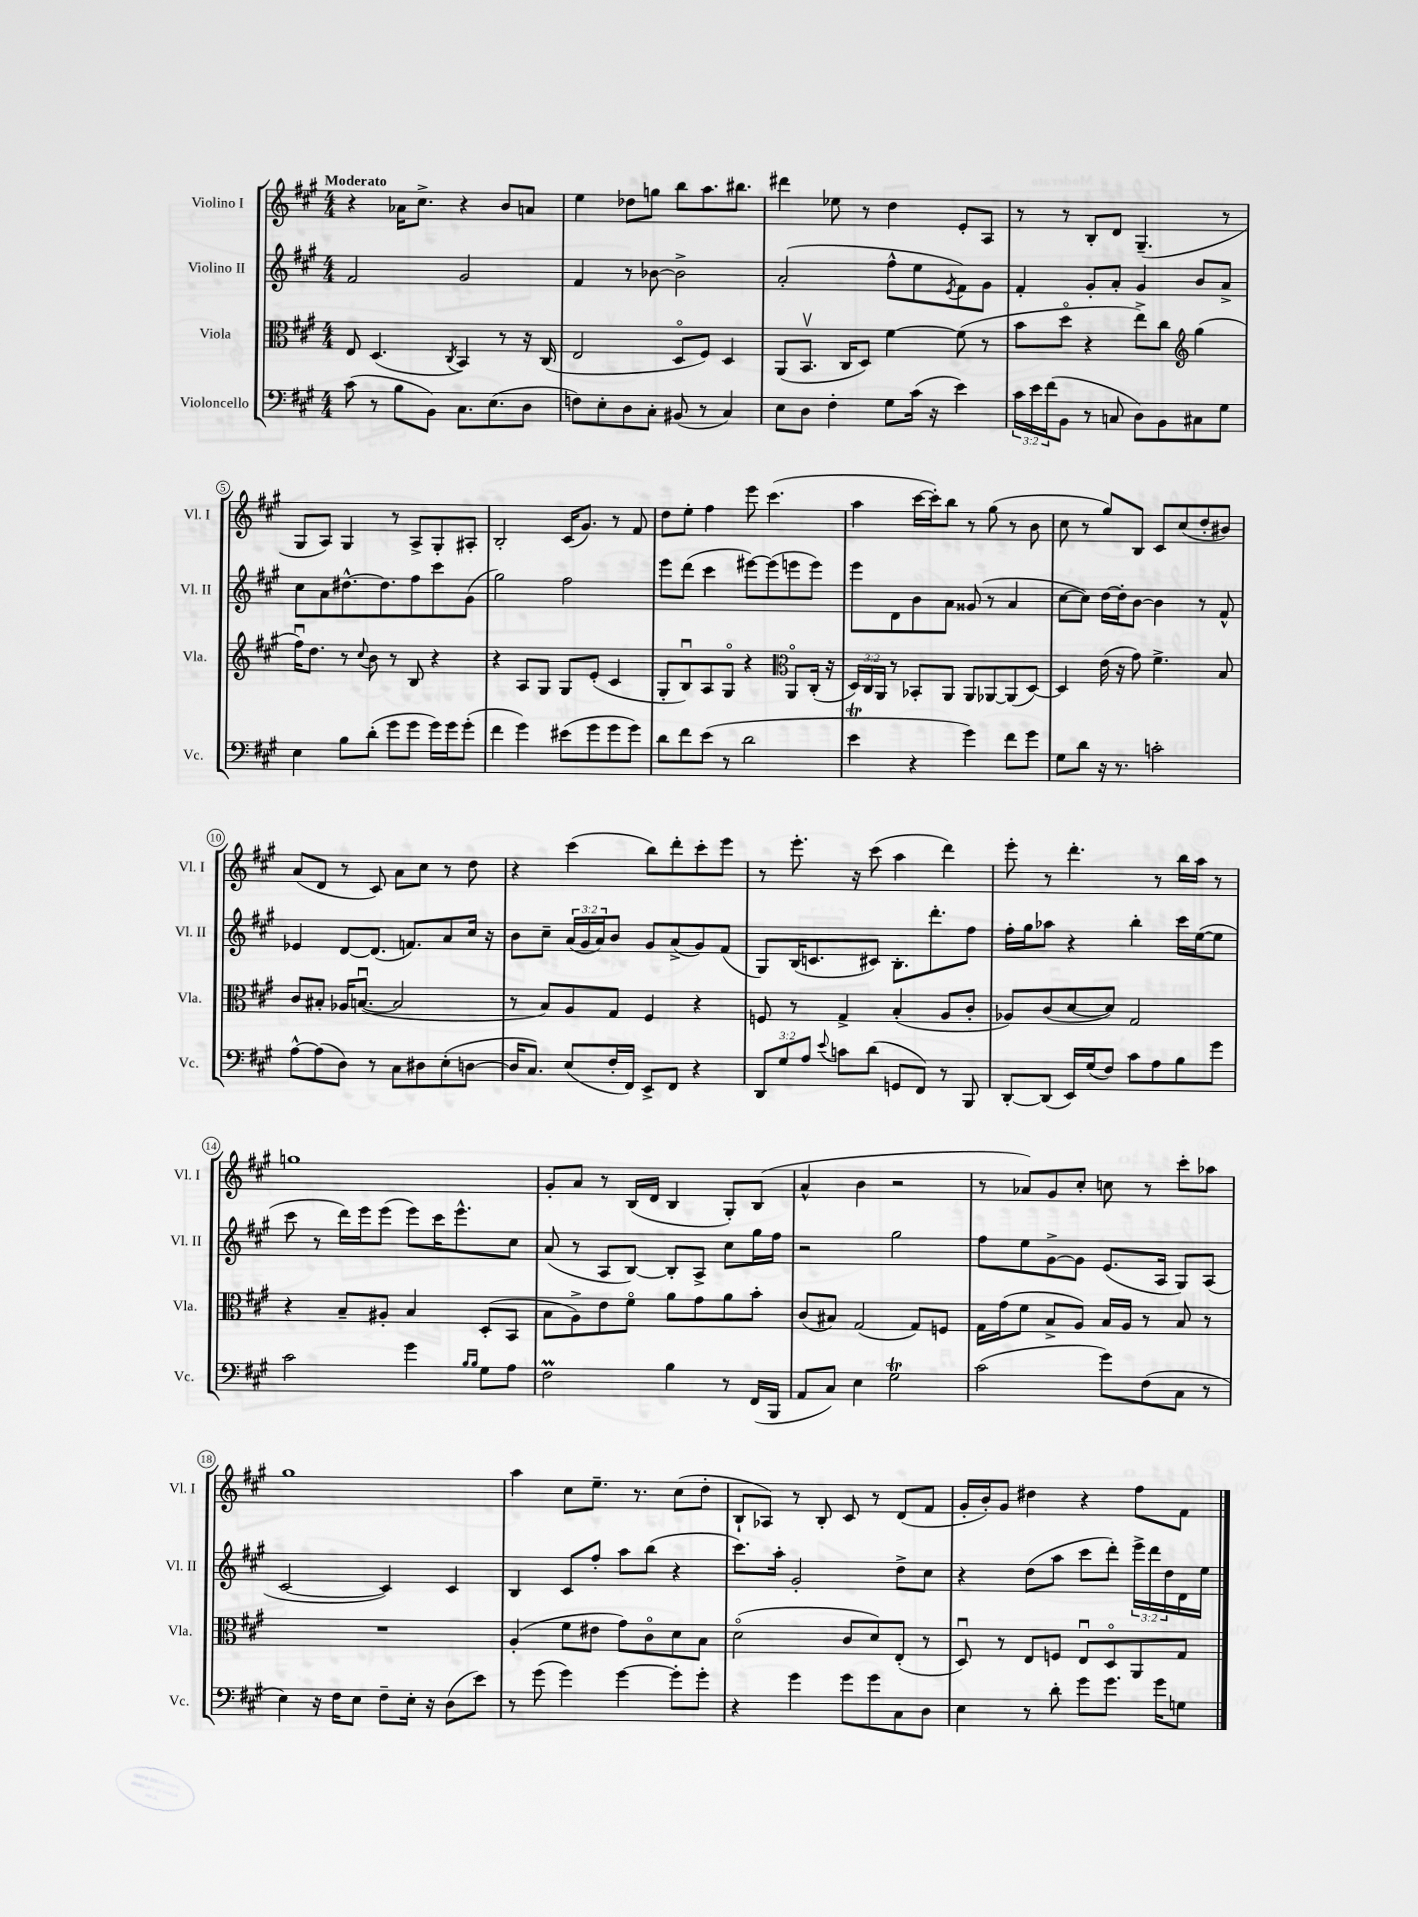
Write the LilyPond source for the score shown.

<<
\new StaffGroup <<
\new Staff = "s0" \with { instrumentName = "Violino I" shortInstrumentName = "Vl. I" } {
    \clef treble \key a \major \numericTimeSignature \time 4/4 \tempo "Moderato"
    r4 aes'16 cis''8.-> r4 b'8 a'8 |
    e''4 des''8 g''8 b''8 a''8. bis''8. |
    dis'''4 ees''8 r8 d''4 e'8-. a8 |
    r8 r8 b8-. d'8 gis4.--( r8 |
    gis8 a8) gis4 r8 a8-> gis8-. ais8-. |
    b2-. cis'16( gis'8.) r8 fis'8 |
    d''8 e''8-. fis''4 e'''8 cis'''4.( |
    a''4 cis'''16~ cis'''16-.) b''8 r8 gis''8( r8 b'8 |
    cis''8 r8 gis''8) b8 cis'8 cis''8( d''8-. bis'8) |
    a'8( d'8 r8 cis'8) a'8 cis''8 r8 d''8 |
    r4 cis'''4( b''8) d'''8-. cis'''8-. e'''8 |
    r8 e'''8.-. r16 cis'''8( a''4 d'''4) |
    e'''8-. r8 d'''4.-. r8 b''16 a''16 r8 |
    g''1 |
    gis'8-. a'8 r8 b16( d'16 b4 gis8-.) b8( |
    a'4-^ b'4 r2 |
    r8 aes'8) gis'8 cis''8-. c''8 r8 cis'''8-. aes''8 |
    gis''1 |
    a''4 cis''8 e''8.-- r8. cis''8( d''8-. |
    b8-! aes8) r8 b8-. cis'8 r8 d'8( fis'8 |
    gis'16-. b'16-.) gis'8 dis''4 r4 fis''8 fis'8 \bar "|." |
}
\new Staff = "s1" \with { instrumentName = "Violino II" shortInstrumentName = "Vl. II" } {
    \clef treble \key a \major \numericTimeSignature \time 4/4 \override Staff.TupletNumber.text = #tuplet-number::calc-fraction-text
    fis'2 gis'2 |
    fis'4 r8 bes'8~ bes'2-> |
    a'2-.( fis''8-^ e''8 \acciaccatura { e'8 } fis'8) gis'8 |
    fis'4-. gis'8-. a'8-. gis'4 b'8 a'8-> |
    cis''8 a'8 dis''8.~-^ dis''8. fis''8 cis'''8 gis'8( |
    gis''2) fis''2 |
    e'''8 d'''8( cis'''4 eis'''8~) eis'''8( e'''8 e'''8) |
    e'''8 d'8 b'8 a'8 gisis'8( r8 a'4 |
    cis''8~ cis''8) d''16~ d''16-. b'8~ b'4 r8 fis'8-^ |
    ees'4 d'8~ d'8.( f'8.) a'8 cis''16 r16 |
    b'8 cis''8-- \tuplet 3/2 { a'16( gis'16 a'16) } b'8 gis'8 a'8->( gis'8) fis'8( |
    gis8) b16( c'8. cis'8) b8.-. d'''8.-. fis''8 |
    fis''16-. gis''16 aes''8 r4 b''4-. cis'''16 e''16~( e''8 |
    cis'''8 r8 d'''16) e'''16 e'''8( e'''8) cis'''16 e'''8.-^ cis''8 |
    a'8( r8 a8 b8~) b8-. a8-> cis''8 gis''16 fis''16 |
    r2 gis''2 |
    fis''8 e''8 gis'8~-> gis'8 e'8.( a16 gis8) a8( |
    cis'2~ cis'4) cis'4 |
    b4 cis'8 fis''8-. a''8 b''8( r4 |
    cis'''8.) a''16-. gis'2-. d''8-> cis''8 |
    r4 d''8( a''8 cis'''8 d'''8-.) \tuplet 3/2 { e'''16-> d'''16 d''16 } d'16 e''16 \bar "|." |
}
\new Staff = "s2" \with { instrumentName = "Viola" shortInstrumentName = "Vla." } {
    \clef alto \key a \major \numericTimeSignature \time 4/4 \override Staff.TupletNumber.text = #tuplet-number::calc-fraction-text
    e8 d4.( \acciaccatura { cis8 } b,4) r8 r16 cis16( |
    e2 d8\flageolet fis8) d4 |
    a,8( b,8.\upbow cis16 d8) fis'4~ fis'8( r8 |
    b'8 d''8\flageolet r4 e''8->) cis''8 \clef treble gis''4( |
    fis''16\downbow) d''8. r8 \appoggiatura { cis''8 } b'8 r8 b8 r4 |
    r4 a8 gis8 gis8 e'8-.( cis'4 |
    gis8-. b8\downbow) a8 gis8\flageolet r4 \clef alto a,8\flageolet cis16-.( r16 |
    \tuplet 3/2 { d16) cis16 a,16 } r8 bes,8-. a,8 a,8 aes,8~ aes,8( d8~) |
    d4 e'16( r16 gis'8) fis'4.-> b8 |
    cis'8 bis8-. aes16 b8.~\downbow( b2 |
    r8 b8) a8 gis8 fis4 r4 |
    f8 r8 gis4-> b4-.( a8 cis'8-. |
    aes8) cis'8( d'8~ d'8) gis2 |
    r4 b8-- ais8-. b4 d8-.( b,8 |
    b8 a8->) e'8 fis'8\flageolet a'8 gis'8 a'8 b'8-. |
    cis'8( bis8) gis2( gis8) f8 |
    gis16 gis'16( fis'8 b8-> a8) b16 a16 r8 b8 r8 |
    R1 |
    a4-.( fis'8 eis'8 gis'8) cis'8\flageolet d'8 b8 |
    d'2\flageolet( cis'8 d'8) e8-.( r8 |
    d8\downbow) r8 e8 f8 e8\downbow d8\flageolet a,8 gis8 \bar "|." |
}
\new Staff = "s3" \with { instrumentName = "Violoncello" shortInstrumentName = "Vc." } {
    \clef bass \key a \major \numericTimeSignature \time 4/4 \override Staff.TupletNumber.text = #tuplet-number::calc-fraction-text
    cis'8( r8 b8 b,8) cis8. e8.( d8 |
    f8) e8-. d8 cis8-. bis,8( r8 cis4) |
    e8 d8 fis4-. gis8 cis'16( r16 e'4) |
    \tuplet 3/2 { cis'16 e'16 fis'16( } b,8 r8 c8 d8) b,8 cis8 gis8 |
    e4 b8 d'8-.( gis'8 gis'8 gis'16) gis'16 gis'8-.( |
    fis'4 gis'4) eis'8( gis'8 gis'8 gis'8) |
    d'8 fis'8 e'8( r8 d'2 |
    e'4\trill r4 gis'4) fis'8 gis'8 |
    gis8 d'8 r16 r8. c'2-. |
    a8~-^ a8( d8) r8 cis8 dis8 e8-.( d8~ |
    d16 cis8.) e8( fis16-. fis,16) e,8-> fis,8 r4 |
    \tuplet 3/2 { d,8 gis8 a8 } \appoggiatura { e'8 } c'8 d'8( g,8 fis,8) r8 b,,8 |
    d,8~-. d,8( e,16) gis16( fis8) cis'8 a8 b8 gis'8 |
    cis'2 gis'4 \grace { b16 b16 } gis8 a8 |
    fis2\prall b4 r8 fis,16( b,,16 |
    a,8 cis8) e4 gis2\trill |
    cis'2( gis'8) fis8( cis8 r8 |
    e4) r16 fis16 e8 fis8-- e16-. r16 d8( e'8) |
    r8 gis'8( gis'4) gis'4~ gis'8-. gis'8-. |
    r4 gis'4 gis'8 gis'8 cis8 d8 |
    e4 r8 d'8-. gis'8 gis'8. gis'16 g8 \bar "|." |
}
>>
>>
\layout { \context { \Score \override BarNumber.stencil = #(make-stencil-circler 0.1 0.3 ly:text-interface::print) } }
